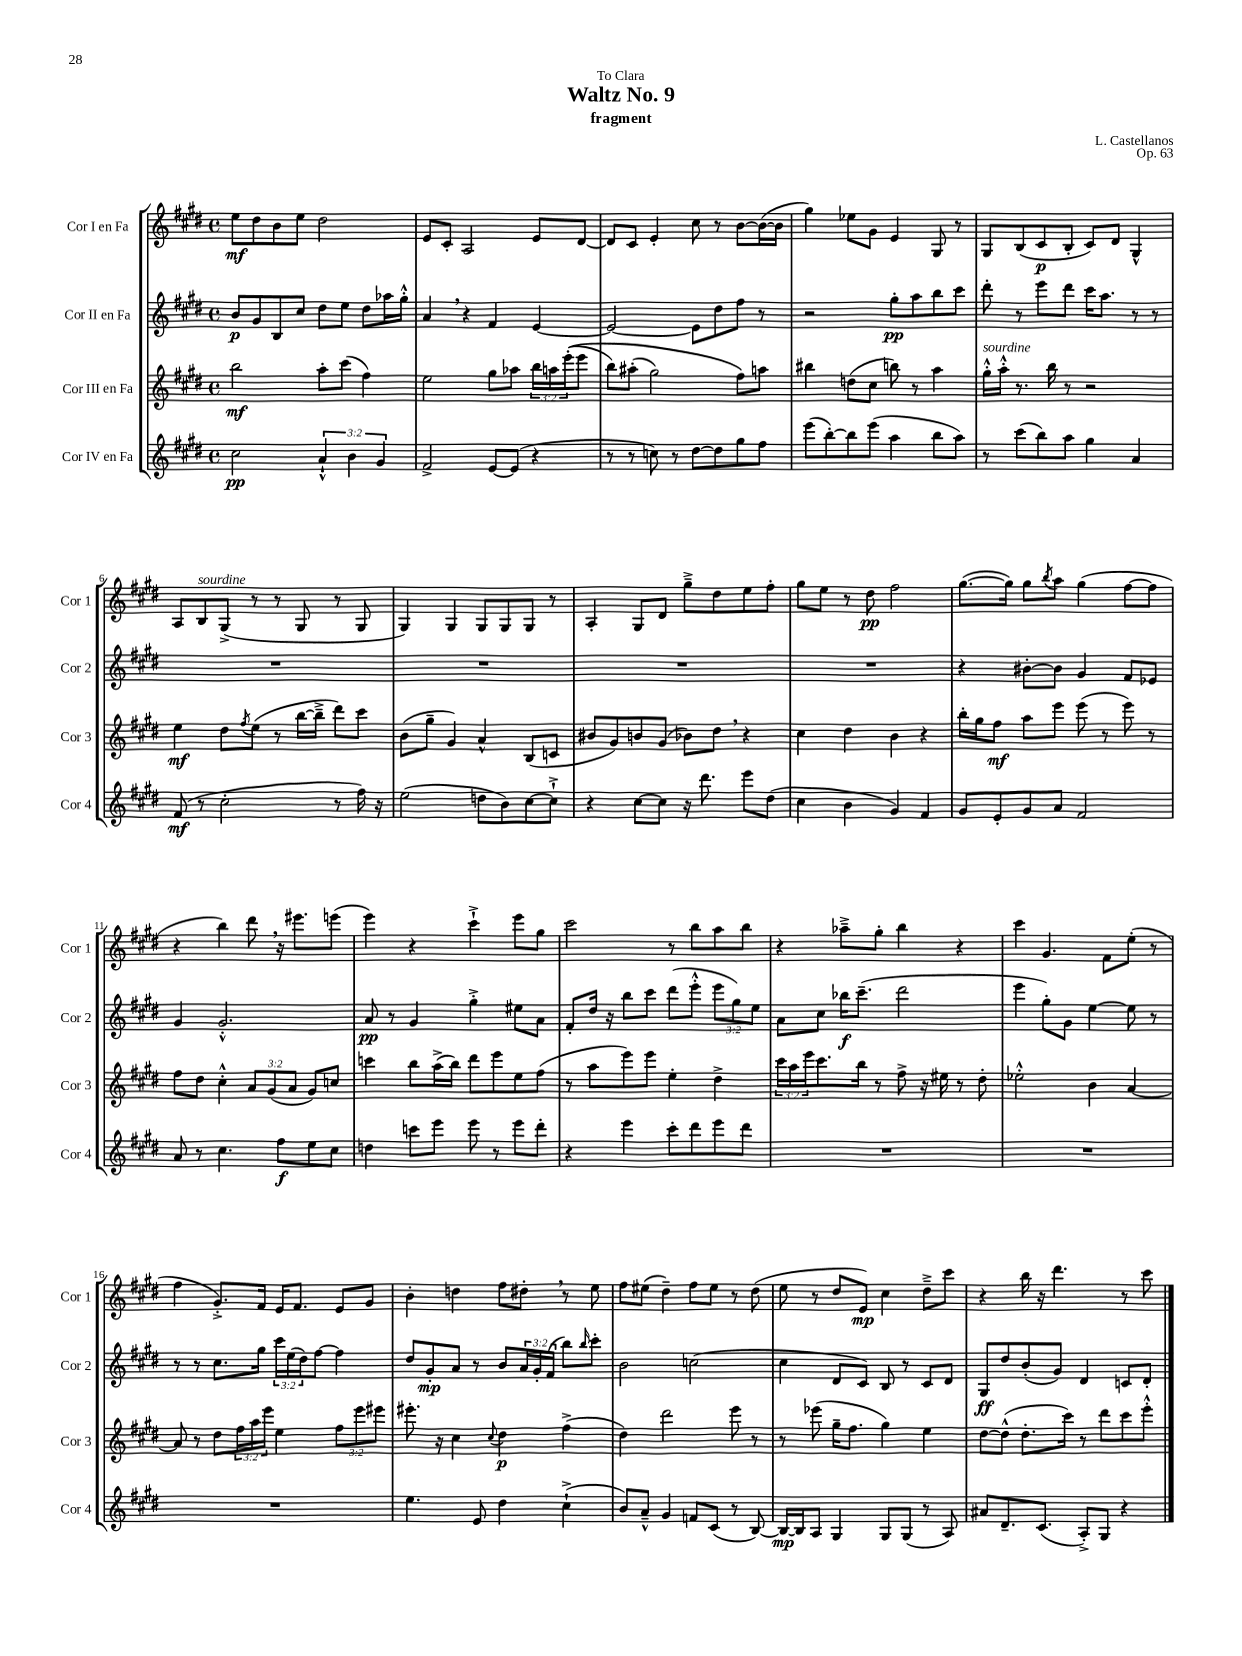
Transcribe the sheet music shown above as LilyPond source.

\header { title = "Waltz No. 9" composer = "L. Castellanos" subtitle = "fragment" dedication = "To Clara" opus = "Op. 63" }
<<
\new StaffGroup <<
\new Staff = "s0" \with { instrumentName = "Cor I en Fa" shortInstrumentName = "Cor 1" } {
    \clef treble \key e \major \defaultTimeSignature \time 4/4
    e''8\mf dis''8 b'8 e''8 dis''2 |
    e'8 cis'8-. a2 e'8 dis'8~ |
    dis'8 cis'8 e'4-. cis''8 r8 b'8~ b'16~( b'16 |
    gis''4) ees''8 gis'8 e'4 gis8 r8 |
    gis8 b8( cis'8\p b8-. cis'8) dis'8 gis4-^ |
    a8 b8^\markup { \italic "sourdine" } gis8->( r8 r8 gis8 r8 gis8 |
    gis4) gis4 gis8 gis8 gis8 r8 |
    a4-. gis8 dis'8 gis''8---> dis''8 e''8 fis''8-. |
    gis''8 e''8 r8 dis''8\pp fis''2 |
    gis''8.~( gis''16) gis''8 \acciaccatura { b''8 } a''8 gis''4( fis''8~ fis''8 |
    r4 b''4) dis'''8 \breathe r16 eis'''8. e'''8( |
    e'''4) r4 cis'''4-!-> e'''8 gis''8 |
    cis'''2 r8 b''8 a''8 b''8 |
    r4 aes''8---> gis''8-. b''4 r4 |
    cis'''4 gis'4. fis'8 e''8-.( r8 |
    fis''4 gis'8.-.->) fis'16 e'16 fis'8. e'8 gis'8 |
    b'4-. d''4 fis''8 dis''8-. \breathe r8 e''8 |
    fis''8 eis''8( dis''4--) fis''8 eis''8 r8 dis''8( |
    e''8 r8 dis''8 e'8\mp) cis''4 dis''8---> cis'''8 |
    r4 b''16 r16 dis'''4. r8 cis'''8 \bar "|." |
}
\new Staff = "s1" \with { instrumentName = "Cor II en Fa" shortInstrumentName = "Cor 2" } {
    \clef treble \key e \major \defaultTimeSignature \time 4/4 \override Staff.TupletNumber.text = #tuplet-number::calc-fraction-text
    b'8\p gis'8 b8 cis''8 dis''8 e''8 dis''8 aes''16 gis''16-.-^ |
    a'4 \breathe r4 fis'4 e'4~ |
    e'2~ e'8 dis''8 fis''8 r8 |
    r2 gis''8-.\pp a''8 b''8 cis'''8 |
    dis'''8-. r8 e'''8 dis'''8 cis'''16 a''8. r8 r8 |
    R1 |
    R1 |
    R1 |
    R1 |
    r4 bis'8~-. bis'8 gis'4 fis'8 ees'8 |
    gis'4 gis'2.-.-^ |
    a'8\pp r8 gis'4 gis''4-.-> eis''8 a'8 |
    fis'8-. dis''16 r16 b''8 cis'''8 dis'''8( e'''8-.-^ \tuplet 3/2 { e'''8 gis''8) e''8 } |
    a'8 cis''8 bes''16\f cis'''8.--( dis'''2 |
    e'''4 gis''8-.) gis'8 e''4~ e''8 r8 |
    r8 r8 cis''8. gis''16 \tuplet 3/2 { cis'''16 e''16( dis''16) } fis''8~ fis''4 |
    dis''8 gis'8-.\mp a'8 r8 b'8 \tuplet 3/2 { a'16 gis'16-. fis'16( } b''8) \grace { b''16 } cis'''8-. |
    b'2 c''2( |
    cis''4 dis'8 cis'8) b8 r8 cis'8 dis'8 |
    gis8\ff dis''8 b'8-.( gis'8) dis'4 c'8 dis'8-. \bar "|." |
}
\new Staff = "s2" \with { instrumentName = "Cor III en Fa" shortInstrumentName = "Cor 3" } {
    \clef treble \key e \major \defaultTimeSignature \time 4/4 \override Staff.TupletNumber.text = #tuplet-number::calc-fraction-text
    b''2\mf a''8-. cis'''8( fis''4) |
    e''2 gis''8 aes''8 \tuplet 3/2 { b''16 a''16 e'''16-.(\( } e'''8 |
    b''8) ais''8-.( gis''2) fis''8\) a''8 |
    bis''4 d''8( cis''8 b''8) r8 a''4 |
    gis''16-.-^^\markup { \italic "sourdine" } a''16-.-^ r8. b''16 r8 r2 |
    e''4\mf dis''8 \acciaccatura { fis''8 } e''8( r8 b''16~ b''16---> dis'''8) cis'''8 |
    b'8( gis''8-- gis'4) a'4-^ b8( c'8 |
    bis'8 gis'8) b'8 gis'8( bes'8) dis''8 \breathe r4 |
    cis''4 dis''4 b'4 r4 |
    b''16-. gis''16 fis''8\mf a''8 e'''8 e'''8( r8 e'''8) r8 |
    fis''8 dis''8 cis''4-.-^ \tuplet 3/2 { a'8 gis'8( a'8 } gis'8) c''8 |
    c'''4 b''8 a''16->( b''16) dis'''8 e'''8 e''8 fis''8( |
    r8 a''8 e'''8) e'''8 e''4-. dis''4-> |
    \tuplet 3/2 { cis'''16 a''16 e'''16 } cis'''8. b''16 r8 fis''8-> r16 eis''16 r8 dis''8-. |
    ees''2-.-^ b'4 a'4~ |
    a'8 r8 dis''8 \tuplet 3/2 { fis''16 a''16 e'''16 } e''4 \tuplet 3/2 { fis''8 e'''8 eis'''8 } |
    eis'''8.-. r16 cis''4 \appoggiatura { cis''8 } dis''4\p fis''4->( |
    dis''4) dis'''2 e'''8 r8 |
    r8 ees'''8( gis''16-- fis''8. gis''4) e''4 |
    dis''8~ dis''8-^( dis''8.-. cis'''16) r8 dis'''8 cis'''8 e'''8-.-^ \bar "|." |
}
\new Staff = "s3" \with { instrumentName = "Cor IV en Fa" shortInstrumentName = "Cor 4" } {
    \clef treble \key e \major \defaultTimeSignature \time 4/4 \override Staff.TupletNumber.text = #tuplet-number::calc-fraction-text
    cis''2\pp \tuplet 3/2 { a'4-!-^ b'4 gis'4 } |
    fis'2-> e'8~ e'8( r4 |
    r8 r8 c''8) r8 dis''8~ dis''8 gis''8 fis''8 |
    e'''8( b''8~-.) b''8 e'''8( a''4 b''8 a''8) |
    r8 cis'''8( b''8) a''8 gis''4 a'4 |
    fis'8\mf( r8 cis''2-. r8 fis''16) r16 |
    e''2( d''8 b'8) cis''8~ cis''8-!-> |
    r4 cis''8~ cis''8 r16 dis'''8. e'''8 dis''8( |
    cis''4 b'4 gis'4) fis'4 |
    gis'8 e'8-. gis'8 a'8 fis'2 |
    a'8 r8 cis''4. fis''8\f e''8 cis''8 |
    d''4 c'''8 e'''8 e'''8 r8 e'''8 dis'''8-. |
    r4 e'''4 cis'''8-. dis'''8 e'''8 dis'''8 |
    R1 |
    R1 |
    R1 |
    e''4. e'8 dis''4 cis''4-!->( |
    b'8) a'8---^ gis'4 f'8 cis'8( r8 b8~) |
    b16~\mp b16 a8 gis4 gis8 gis8( r8 a8) |
    ais'8 dis'8.-- cis'8.( a8-.->) gis8 r4 \bar "|." |
}
>>
>>
